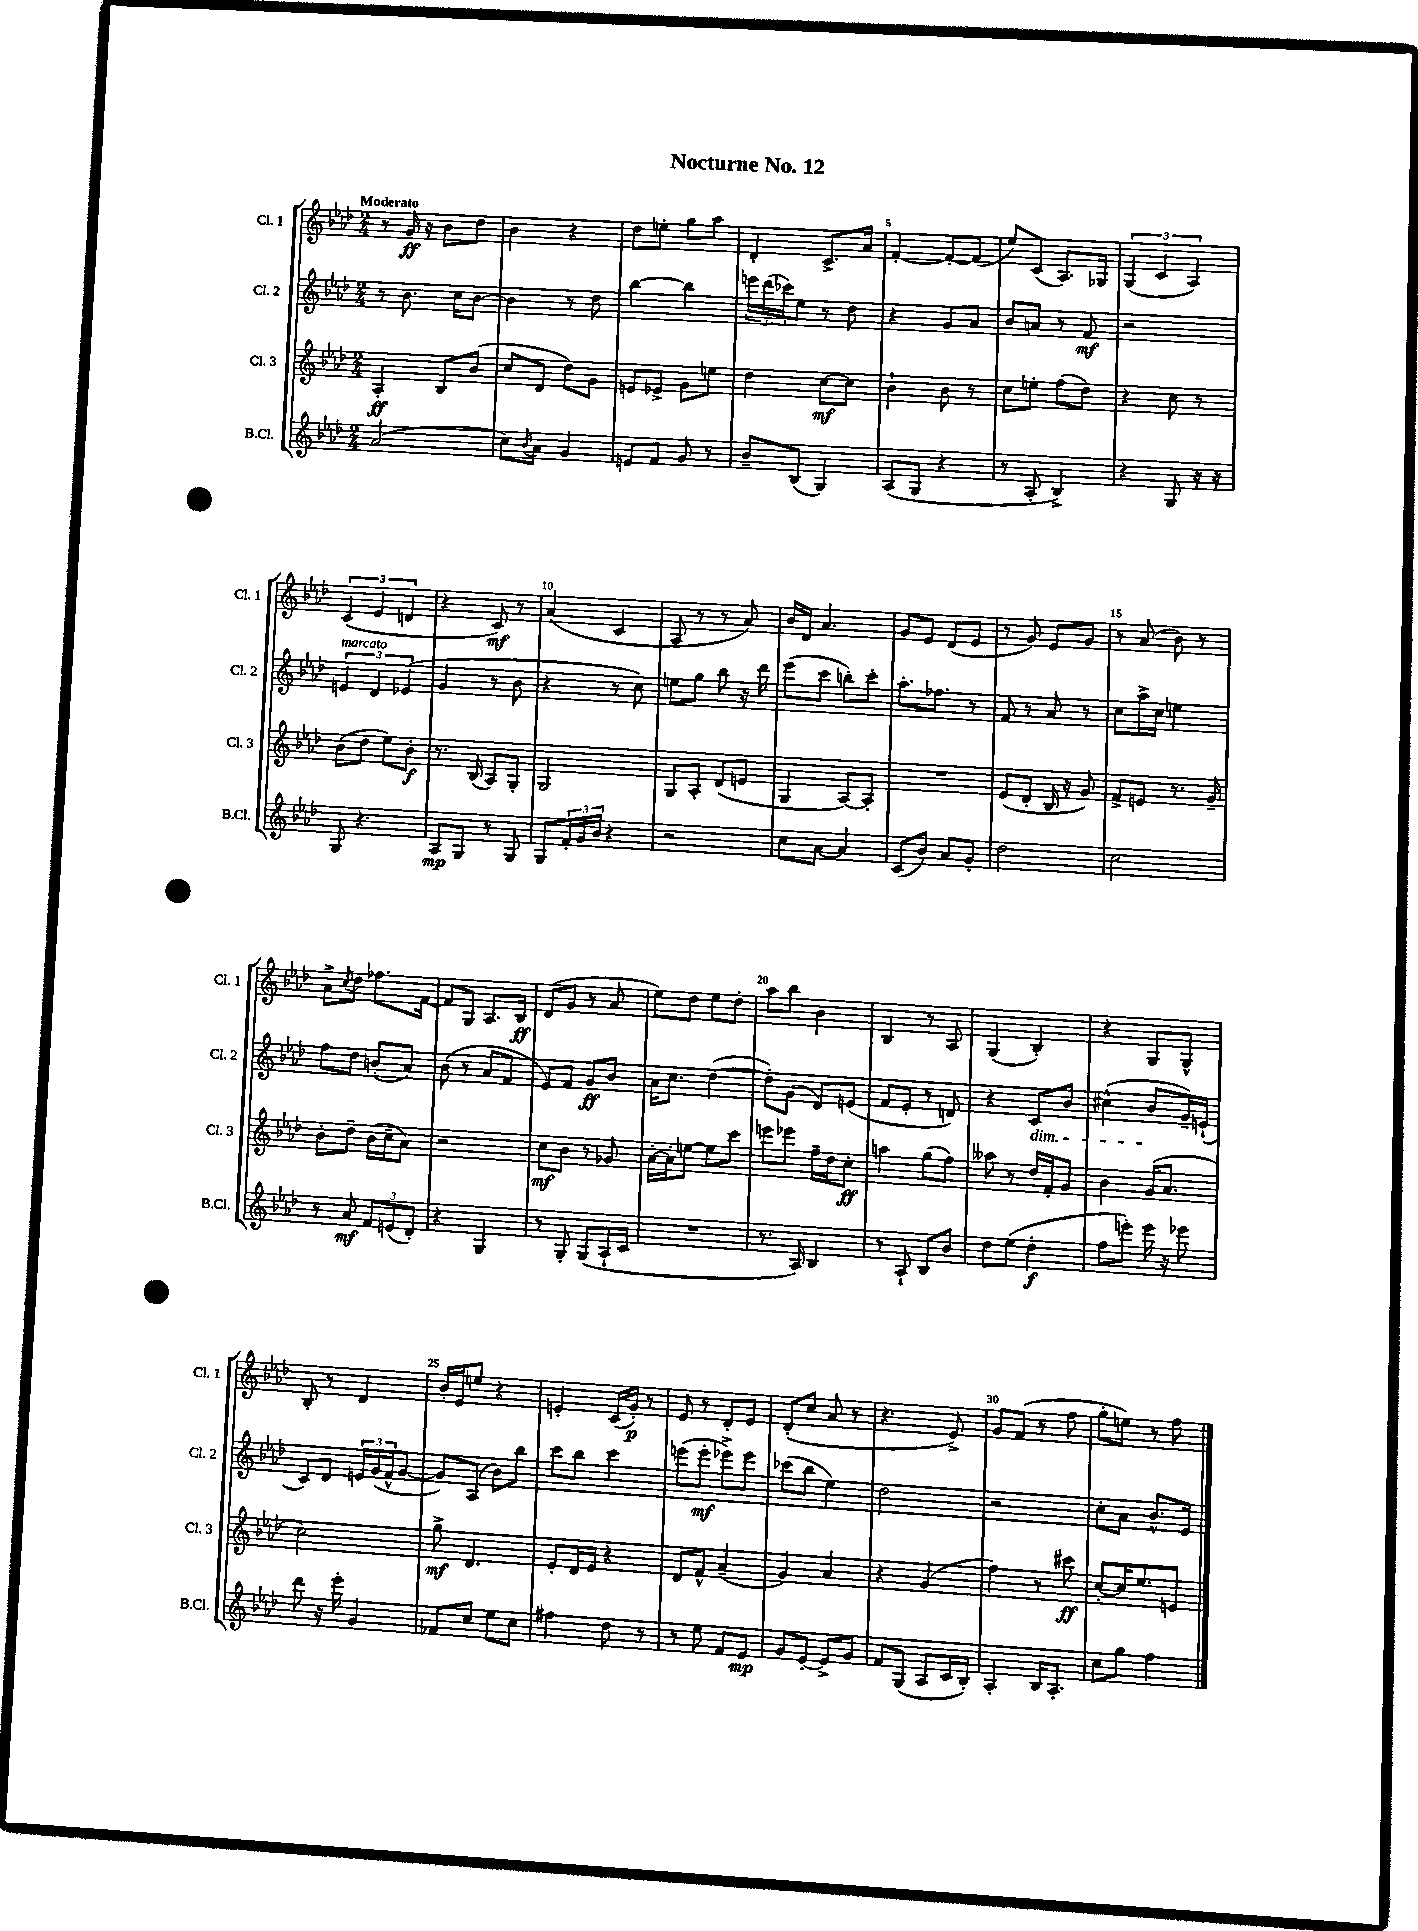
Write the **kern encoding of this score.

**kern	**kern	**kern	**kern
*staff4	*staff3	*staff2	*staff1
*clefG2	*clefG2	*clefG2	*clefG2
*k[b-e-a-d-]	*k[b-e-a-d-]	*k[b-e-a-d-]	*k[b-e-a-d-]
*M2/4	*M2/4	*M2/4	*M2/4
(2a-	4A-'	8r	8r
.	.	8.b-	16g
.	.	.	16r
.	8B-	.	8b-
.	.	16cc	.
.	(8b-	[8b-	8dd-
=	=	=	=
8cc)	8cc	4b-]	4b-
8qb-	.	.	.
8a-	8d-	.	.
4g	8dd-)	8r	4r
.	8g	8dd-	.
=	=	=	=
8e	8e	[4bb-	8dd-
8f	8e-^	.	8ee'
8g	8g	4bb-]	8gg
8r	8ee	.	8aa-
=	=	=	=
8b-~	4dd-	24eee	4d-'
.	.	(24ddd-	.
.	.	24ccc-)	.
(8B-	.	8ee-	.
4G)	[8cc	8r	8.c^
.	8cc]	8dd-	.
.	.	.	16a-
=	=	=	=
(8A-	4b-`	4r	[4f'
8G	.	.	.
4r	8b-	8g	8f'_
.	8r	8a-	(8f]
=	=	=	=
8r	8cc	8b-	8ee-)
8A-'	8ee'	8a	(8c
4B-^)	(8ff	8r	8.A-)
.	8dd-)	8f	.
.	.	.	16G-
=	=	=	=
4r	4r	2r	(6G
.	.	.	6c
8G	8cc	.	.
.	.	.	6A-)
16r	8r	.	.
16r	.	.	.
=	=	=	=
8G	(8b-	6e	(6c
4.r	8dd-	.	.
.	.	6d-	6e-
.	8ee-)	.	.
.	.	(6e-	6d
.	8b-'	.	.
=	=	=	=
8A-	8.r	4g	4r
8G	.	.	.
.	(16B-	.	.
8r	8A-)	8r	8c)
8G	8G'	8b-	8r
=	=	=	=
8G	2G	4r	(4a-
24f'	.	.	.
24g	.	.	.
24b-	.	.	.
4r	.	8r	4c
.	.	8cc)	.
=	=	=	=
2r	8G	8ee	8A-
.	8A-'	8gg	8r
.	(8d-	8bb-	8r
.	8e	16r	8a-)
.	.	16ddd-	.
=	=	=	=
8cc	4G	(8eee-	16b-
.	.	.	16d-
[8a-	.	8ccc	4.a-
4a-]	[8A-)	8bb')	.
.	8A-']	8ccc'	.
=	=	=	=
(8c	2r	8.aa-'	8g
8b-)	.	.	8e-
.	.	8.ff-	.
8a-	.	.	(8d-
8g'	.	8r	8e-
=	=	=	=
2dd-	(8e-	8f	8r
.	8d-'	8r	8g)
.	16B-	8a-	8e-
.	16r	.	.
.	8g)	8r	8g
=	=	=	=
2cc	8f^	8cc	8r
.	8e	16aa-^	(8a-
.	.	16cc	.
.	8.r	4ee	8b-)
.	.	.	8r
.	16g~	.	.
=	=	=	=
8r	8b-'	8ff	8a-^
.	.	.	8qcc
8a-	8dd-~	8dd-	8dd-
12f	(16b-	(8b'	8.ff-
.	16cc~	.	.
(12e	.	.	.
.	8a-)	8a-)	.
12d-')	.	.	.
.	.	.	[16f
=	=	=	=
4r	2r	(8b-	8f]
.	.	8r	8G
4G	.	8a-	8.A-
.	.	8f	.
.	.	.	16B-
=	=	=	=
8r	8cc	8e-)	(8d-
8G'	8b-	8f	8g
(8G	8r	8g	8r
16A-`	8g-	8b-	8a-
16c	.	.	.
=	=	=	=
2r	[16a-'	16a-	8ee-)
.	16a-']	8.cc	.
.	[8ee	.	8dd-
.	8ee]	([4dd-	8ee-
.	8ccc	.	8dd-'
=	=	=	=
8.r	8eee	8dd-'])	8aa-
.	8eee-	(8g	8bb-
16A-)	.	.	.
4B-	16ff~	8d-)	4b-
.	16dd-	.	.
.	8cc'	(8e	.
=	=	=	=
8r	4aa	8f	4B-
8A-`	.	8e-'	.
8B-	(8gg	8r	8r
8b-	8ff)	8d)	8A-
=	=	=	=
8dd-	8aa--	4r	(4G
(8ee-	8r	.	.
4dd-'	16dd-	8c	4B-')
.	16f'	.	.
.	8g	8b-	.
=	=	=	=
8ff	4b-	(4cc#^^	4r
8eee')	.	.	.
16eee	(16g	8b-	8G
16r	8.a-	.	.
8eee-	.	16g~)	8G^^
.	.	(16e`	.
=	=	=	=
8ddd-	2cc)	8c)	8B-'
16r	.	8d-	8r
16eee-'	.	.	.
4g	.	24e	4d-
.	.	(24g	.
.	.	24f^^	.
.	.	[8g	.
=	=	=	=
8f-	8gg^	8g])	16b-'
.	.	.	16e-
8cc	4.d-	(8A-	8ee
8ee-	.	8b-)	4r
8cc	.	8bb-	.
=	=	=	=
4ff#	8e-'	8ccc	4e'
.	16d-	8bb-	.
.	16e-	.	.
8dd-	4r	4ccc	(16c
.	.	.	16g')
8r	.	.	8r
=	=	=	=
8r	8d-	(8eee	8e-
8ee-	8f^^	8eee'	8r
8f	(4a-~	8eee-^)	8d-'
8e-	.	8eee-	8e-
=	=	=	=
8g	4g)	(8ccc-	(8d-'
[8e-'	.	8bb-	8cc
8e-^]	4a-	4ee-)	8a-
8g	.	.	8r
=	=	=	=
8f	4r	2dd-	4.r
(8G	.	.	.
8A-	(4g	.	.
16c	.	.	8e-^)
16B-')	.	.	.
=	=	=	=
4A-'	4ff)	2r	8g
.	.	.	(8f
16B-	8r	.	8r
8.A-'	.	.	.
.	8ccc#	.	8ff
=	=	=	=
8cc	[8cc'	8cc'	8gg'
8gg	16cc]	8a-	8ee)
.	8.ee-	.	.
4ff	.	8.b-^^	8r
.	8e	.	8ff
.	.	16e-	.
==	==	==	==
*-	*-	*-	*-
